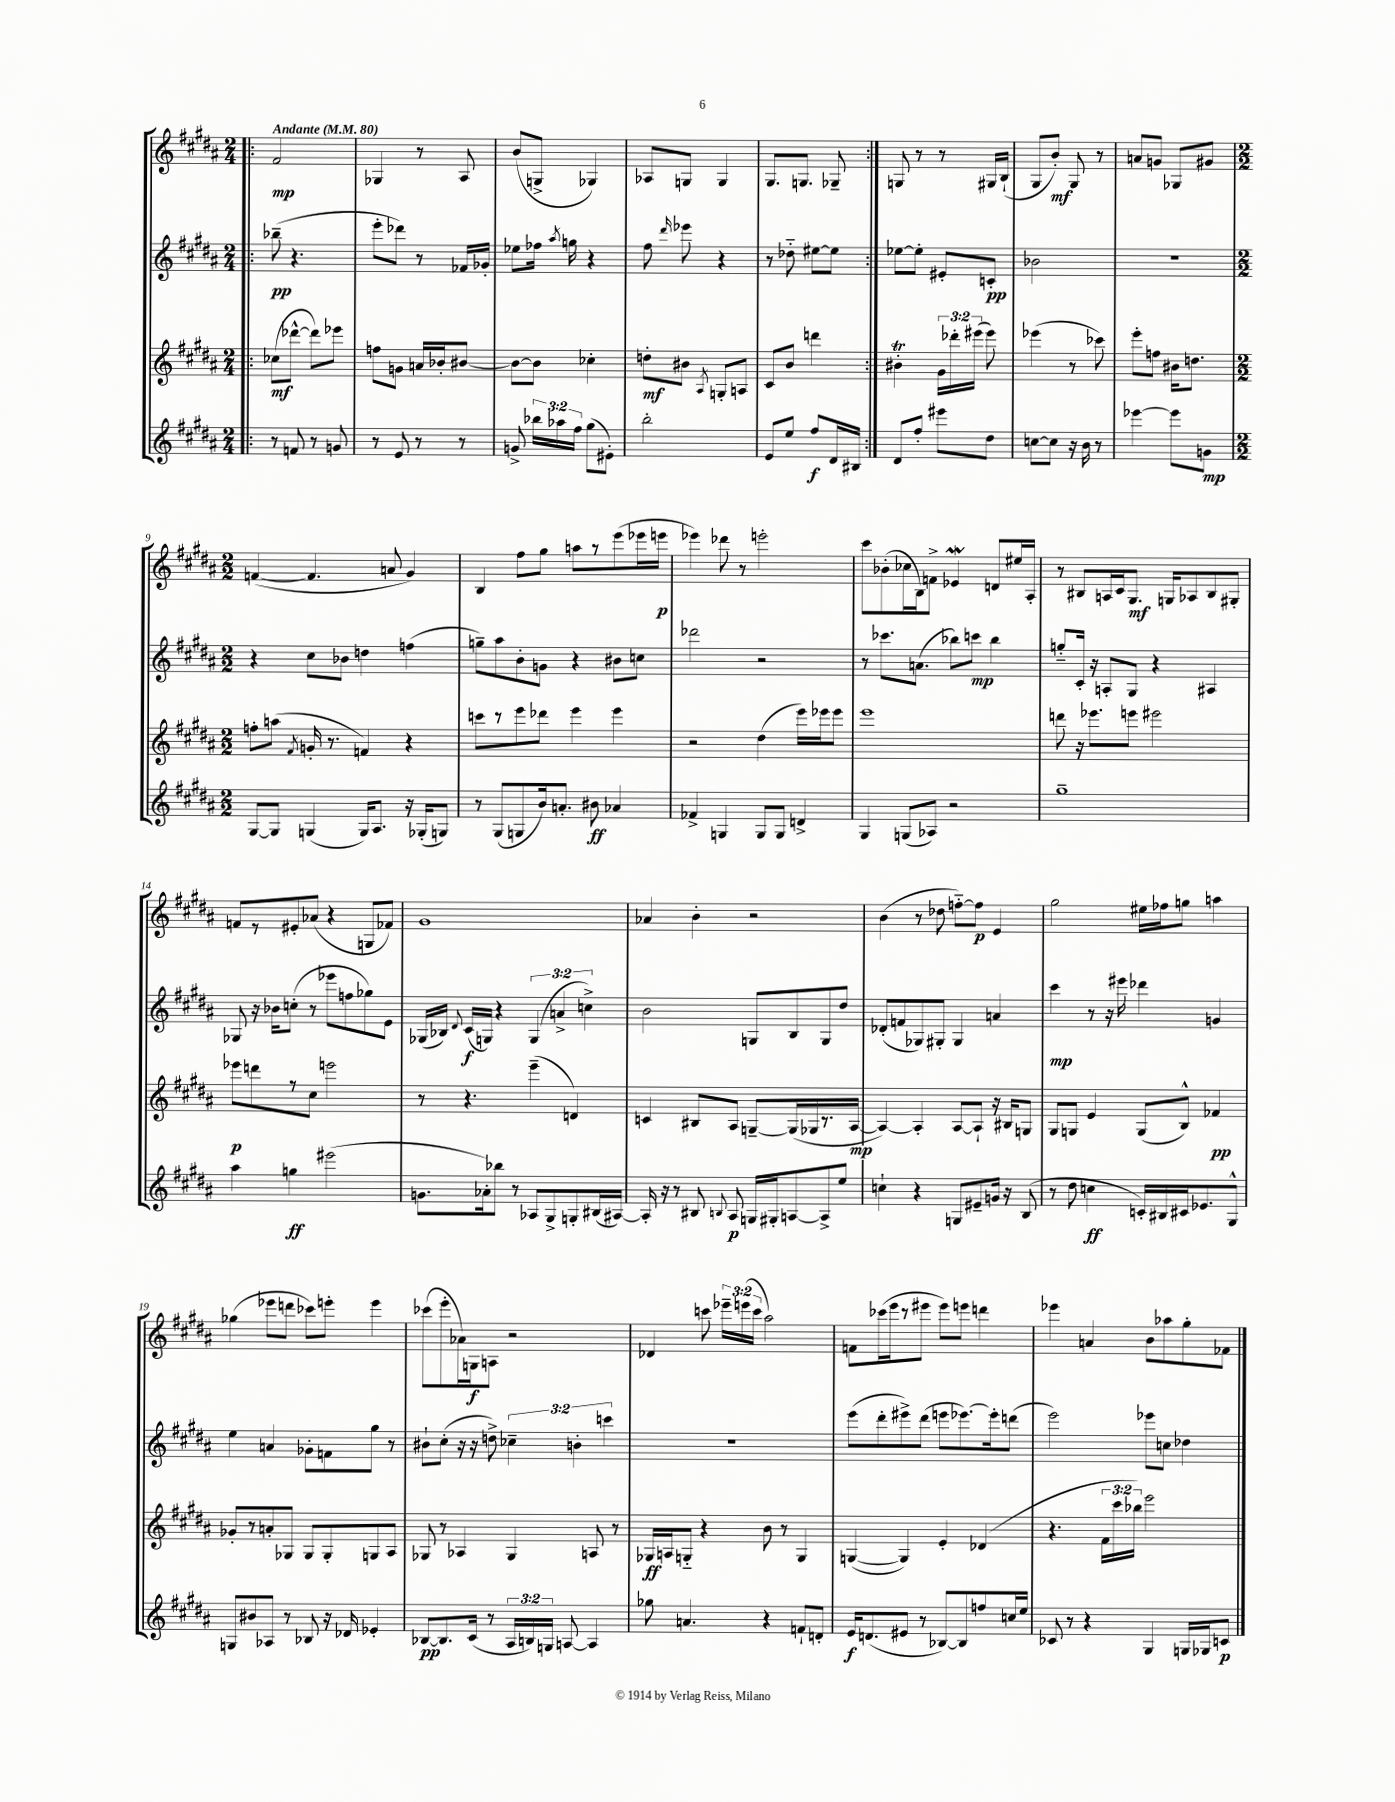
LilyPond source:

<<
\new StaffGroup <<
\new Staff = "s0" {
    \clef treble \key b \major \numericTimeSignature \time 2/4 \override Staff.TupletNumber.text = #tuplet-number::calc-fraction-text \tempo "Andante" 4 = 80
    \autoBeamOff \repeat volta 2 { \bar ".|:" fis'2\mp |
    ges4 r8 ais8 |
    b'8[( g8]-> ges4) |
    aes8[ g8] g4 |
    gis8.[ g8.] ges8-- | }
    g8 r8 r8 gis16[ b16]-!( |
    gis8[ b'8]-.\mf) gis8 r8 |
    a'8[ g'8] ges8[ gis'8] |
    \numericTimeSignature \time 2/2 f'4~( f'4. a'8 gis'4) |
    b4 fis''8[ gis''8] a''8[ r8 e'''8( ees'''16 e'''16]\p |
    ees'''4) des'''8 r8 e'''2-. |
    cis'''8[ bes'8-.( ces''16 b16) f'8]-> ees'4\mordent d'8[ eis''16 ais16]-. |
    r8 bis8[ a16 cis'16 gis8.]\mf g16[ aes8 bis8 gis8]-. |
    f'8[ r8 eis'8-. aes'8]( r4 g8[ fes'8]) |
    gis'1 |
    aes'4 b'4-. r2 |
    b'4( r8 des''8 f''8[~-_) f''8]\p e'4 |
    gis''2 eis''16[ fes''16 g''8] a''4 |
    ges''4( ees'''8[ d'''8] ces'''8[) e'''8]-. e'''4 |
    ces'''8[( e'''8-. aes'16) g16\f a8] r2 |
    des'4 c'''8 \tuplet 3/2 { ees'''16[-- e'''16( c'''16] } ais''2) |
    f'8[ ces'''16( e'''16 r8 eis'''8] eis'''8[) e'''8] d'''4 |
    ees'''4 a'4 b'8[ aes''8 gis''8-. fes'8] \bar "|." |
}
\new Staff = "s1" {
    \clef treble \key b \major \numericTimeSignature \time 2/4 \override Staff.TupletNumber.text = #tuplet-number::calc-fraction-text
    \autoBeamOff \repeat volta 2 { \bar ".|:" bes''8--\pp( r4. |
    e'''8[-. des'''8]) r8 fes'16[ ges'16]-. |
    ees''8[ fes''16] \acciaccatura { ais''8 } g''16 r4 |
    fis''8 \grace { dis'''16 } ees'''8 r4 |
    r8 des''8-_ eis''8[~ eis''8] | }
    ees''8[~ ees''8]-. eis'8[-. c'8]-.\pp |
    bes'2 |
    r2 |
    \numericTimeSignature \time 2/2 r4 cis''8[ bes'8] d''4 f''4( |
    g''8[--) ais''8 b'8-. g'8] r4 bis'8[ c''8] |
    des'''2 r2 |
    r8 ces'''8.[ a'8.]( bes''8[) c'''8]\mp bes''4 |
    g''8[-_ cis'16]-. r16 a8[-. gis8] r4 ais4 |
    ges8 r16 bes'16[ c''8]-.( r8 ees'''8[ f''8 ges''8) e'8] |
    ges16[( bes16]) \appoggiatura { dis'8 } cis'16[\f( g16]) r4 \tuplet 3/2 { g4( a'4-> c''4->) } |
    b'2 g8[ b8 g8 dis''8] |
    des'8[-.( f'8 ges8) gis8]-. gis4 a'4 |
    cis'''4\mp r8 r16 eis'''16 des'''4 g'4 |
    e''4 a'4 ges'8[-. f'8 gis''8] r8 |
    bis'8[-! cis''8]-.( r16 r16 d''8->) \tuplet 3/2 { ces''4-- b'4-. c'''4 } |
    r1 |
    e'''8[( dis'''8-. eis'''8->) dis'''8]( e'''8[ ees'''8.~) ees'''16-. d'''8]( |
    e'''2) ees'''8[ c''8] des''4 \bar "|." |
}
\new Staff = "s2" {
    \clef treble \key b \major \numericTimeSignature \time 2/4 \override Staff.TupletNumber.text = #tuplet-number::calc-fraction-text
    \autoBeamOff \repeat volta 2 { \bar ".|:" ces''8[\mf( des'''8]~-^ des'''8[) ees'''8] |
    f''8[ g'8] a'16[ bes'16-. bis'8]~ |
    bis'8[~ bis'8] ces''4-. |
    d''8[-.\mf bis'8] \acciaccatura { ais8 } g8[-. a8] |
    cis'8[ b'8] d'''4 | }
    bis'4-.\trill \tuplet 3/2 { gis'16[ des'''16-. eis'''16]( } eis'''8) |
    ees'''4( r8 ces'''8) |
    e'''8[-. f''8] bis'16[ d''8.] |
    \numericTimeSignature \time 2/2 f''8[-. a''8]( \acciaccatura { fis'8 } g'16-. r8. f'4) r4 |
    c'''8[ r8 e'''8 des'''8] e'''4 e'''4 |
    r2 dis''4( e'''16[) ees'''16 ees'''8] |
    e'''1 |
    d'''8 r16 ees'''8.[ e'''8] eis'''2 |
    ees'''8[\p d'''8 r8 cis''8] e'''2 |
    r8 r4. e'''4--( d'4) |
    c'4 bis8[ ais8] g8[~-- g16( ges16 r8. ais16]~\mp |
    ais4~) ais4-. ais8[~ ais8]-! r16 bis16[ g8] |
    gis8[ g8] e'4 g8[( b8]-^) fes'4\pp |
    ges'8[-. r8 a'8-. ges8] ges8[ ges8-. g8 ais8] |
    ges8 r8 aes4 ges4 a8 r8 |
    ges16[\ff a16 g8]-_ r4 b'8 r8 g4 |
    g4~( g4) e'4-. des'4( |
    r4. \tuplet 3/2 { fis'16[ cis'''16 bes''16]) } e'''2 \bar "|." |
}
\new Staff = "s3" {
    \clef treble \key b \major \numericTimeSignature \time 2/4 \override Staff.TupletNumber.text = #tuplet-number::calc-fraction-text
    \autoBeamOff \repeat volta 2 { \bar ".|:" r8 f'8 r8 g'8 |
    r8 e'8 r8 r8 |
    g'8-> \tuplet 3/2 { bes''16[ aes''16 fis''16] } gis''8[( eis'8]-.) |
    b''2-. |
    e'8[ e''8] fis''8[\f dis'16 bis16] | }
    dis'8[ fis''8]-. eis'''8[ dis''8] |
    c''8[~ c''8] r16 b'16 r8 |
    ees'''4~ ees'''8[ g'8]\mp |
    \numericTimeSignature \time 2/2 gis8[~ gis8] g4( g16[) ais8.] r16 ges16[-.( g8]) |
    r8 gis8[( g8 b'16) a'8.]-. bis'8\ff aes'4 |
    fes'4-> g4 g8[ g8] d'4-> |
    gis4 g8[( aes8]) r2 |
    gis''1-- |
    ais''4 g''4\ff eis'''2( |
    g'8.[ aes'16-.) bes''8] r8 aes8[ gis8-> g8-. bis16( ais16]~) |
    ais16-. r16 r8 bis8 \appoggiatura { b8 } ais8\p g16[ gis16-. a8~ a8-> e''8] |
    c''4-! r4 g8[ eis'8-- g'16] r16 b8( |
    r8 dis''8 c''4\ff c'16[-.) bis16 cis'16 ees'8. gis8]-^ |
    g8[ bis'8 aes8] r8 bes8 r16 des'16 ees'4-. |
    bes8[~\pp bes8. cis'16]( r8 \tuplet 3/2 { ais16[ b16) g16] } a8~ a4 |
    ges''8 a'4. r4 f'8[-! d'8]-. |
    e'16[\f d'8.( eis'8] r8 bes8[~) bes8 f''8 c''16 e''16] |
    ces'8 r8 r4 gis4 g16[ ges16 c'8]\p \bar "|." |
}
>>
>>
